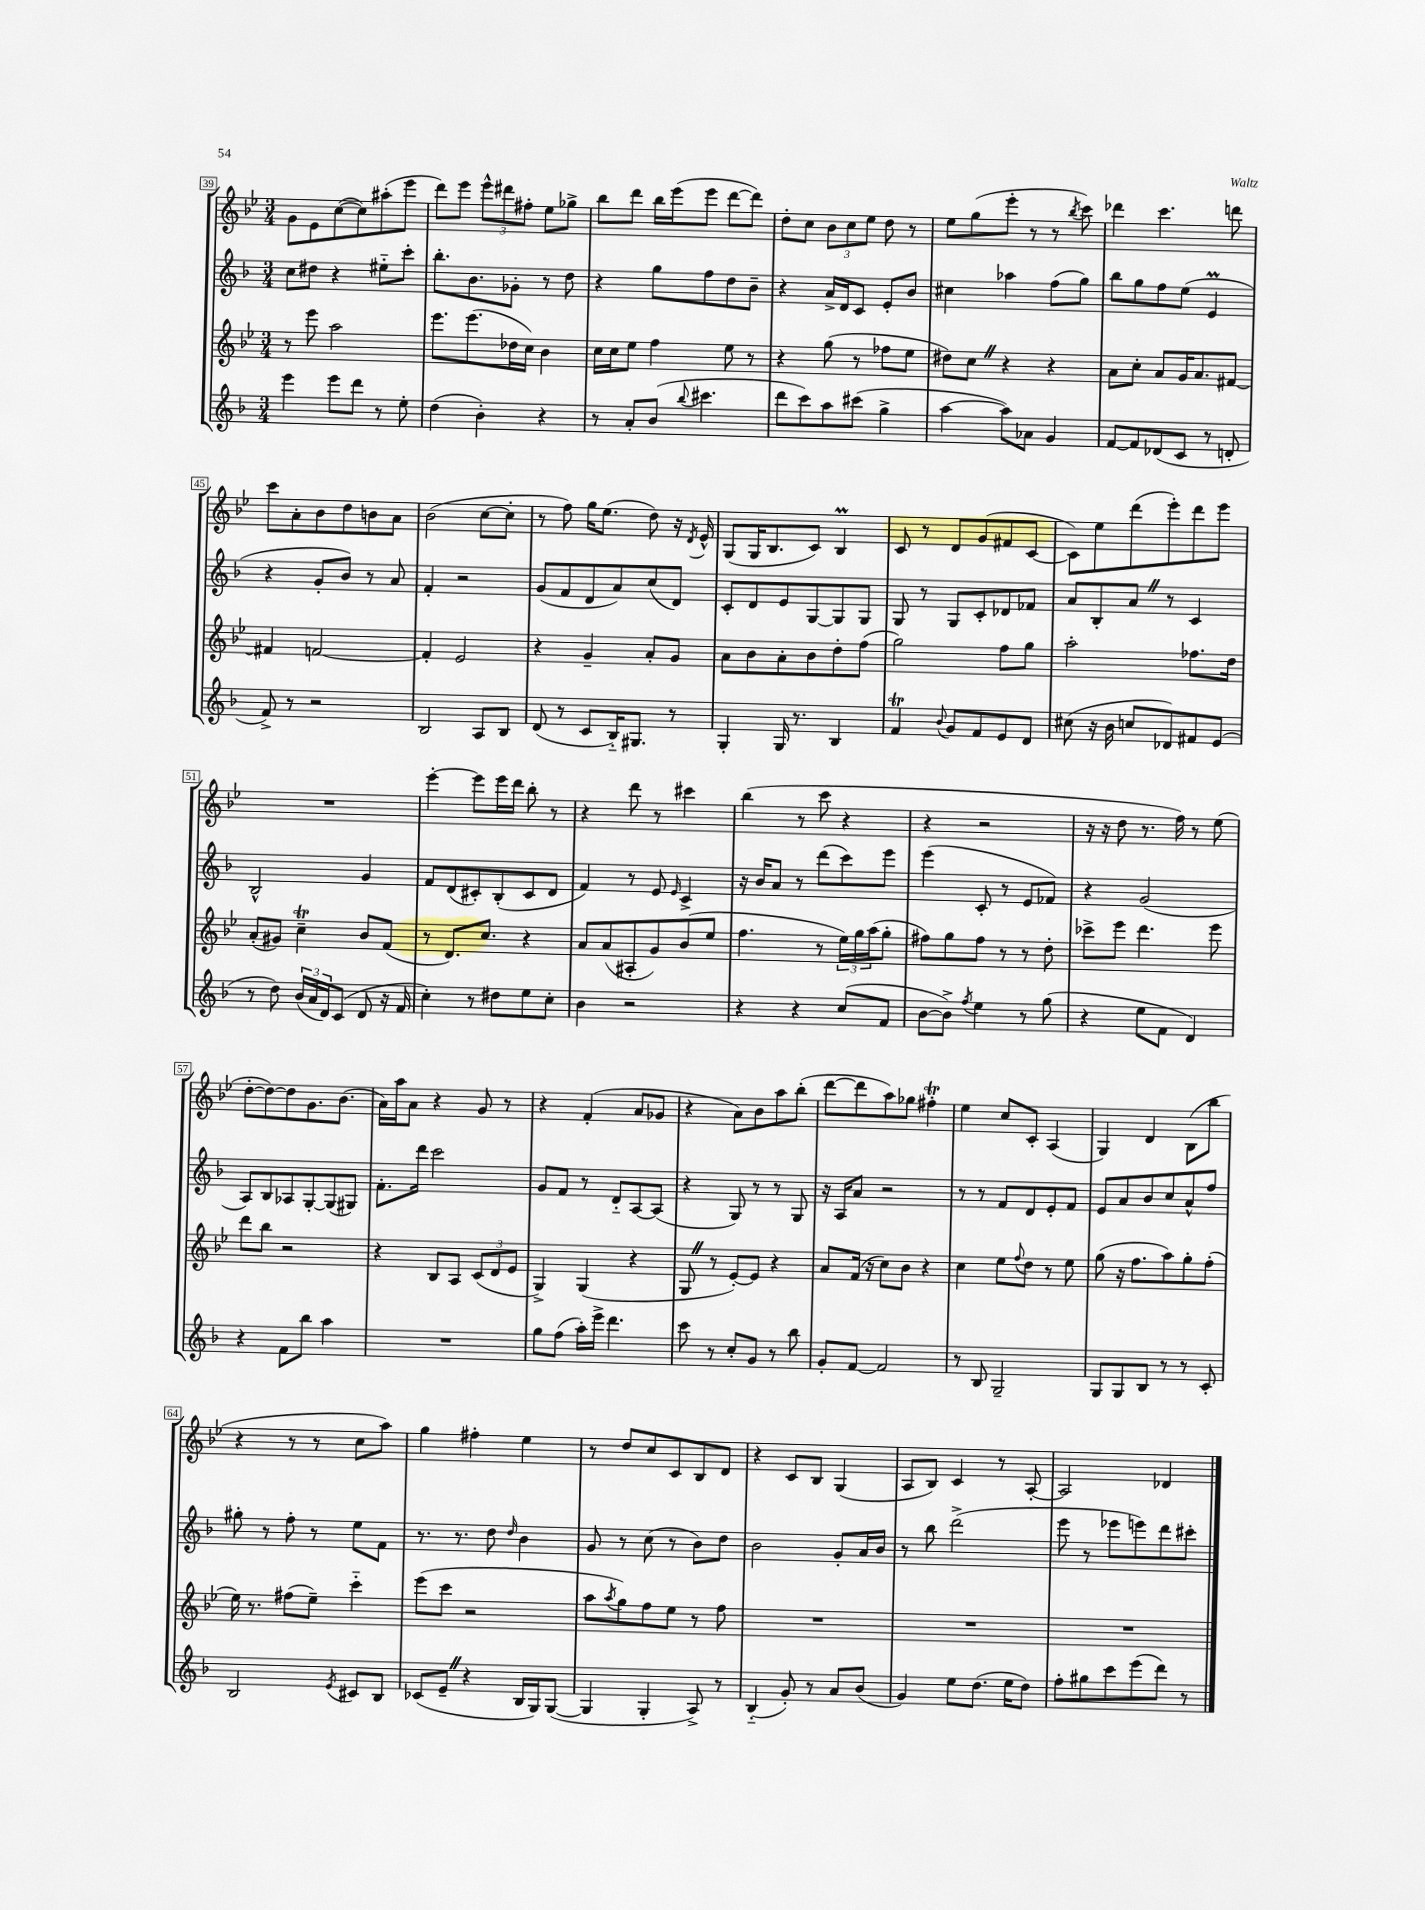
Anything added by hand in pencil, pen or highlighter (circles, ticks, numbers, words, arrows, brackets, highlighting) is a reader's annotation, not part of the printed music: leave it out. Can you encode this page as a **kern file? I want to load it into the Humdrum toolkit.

**kern	**kern	**kern	**kern
*staff4	*staff3	*staff2	*staff1
*clefG2	*clefG2	*clefG2	*clefG2
*k[b-]	*k[b-e-]	*k[b-]	*k[b-e-]
*M3/4	*M3/4	*M3/4	*M3/4
4eee	8r	8cc	8g
.	8eee-	8dd#	8e-
8eee	2aa	4r	([8cc
8ddd	.	.	8cc])
8r	.	8ee#'~	(8aa#'
8ee'	.	8ccc'	8eee-
=	=	=	=
(4dd	8.eee-	8.bb-'	8ddd)
.	.	.	8eee-
.	(8.eee-	8.b-	.
4b-')	.	.	12eee-^^
.	.	.	12ddd#
.	16dd-	8g-'	.
.	.	.	12ff#'
.	16cc)	.	.
4r	4b-	8r	8ee-
.	.	8dd	8gg-^
=	=	=	=
8r	16cc	4r	8bb-
.	16cc	.	.
8a'	8ee-	.	8ddd
(8b-	4ff	8gg	16bb-
.	.	.	(16eee-
8qqbb-	.	.	.
4.ccc#	.	8ff	8eee-
.	8ee-	8dd	[8ddd
.	8r	8b-~	8ddd])
=	=	=	=
8ddd	4r	4r	8dd'
8ccc)	.	.	8cc
8aa	(8gg	16a^	12b-
.	.	16d	.
.	.	.	12cc
(8ccc#	8r	8c	.
.	.	.	12ee-
4gg^	8ff-	8e'	8dd
.	8ee-	8b-	8r
=	=	=	=
[4aa	8dd#)	4cc#	8ee-
.	8cc	.	(8gg
8aa])	4r	4aa-	8eee-'
8a-	.	.	8r
4g	4r	(8ff	8r
.	.	.	8qbb-
.	.	8gg)	8ccc)
=	=	=	=
[8f	8a	8bb-	4ddd-
8f]	8cc'	8gg	.
(8d-	8a	8ff	4.ccc
8c	16g	(8ee	.
.	8.a	.	.
8r	.	4e	.
8d'	[8f#	.	8ddd
=	=	=	=
8f^)	4f#]	4r	8ccc
8r	.	.	8a'
2r	[2f	8g'	8b-
.	.	8b-)	8dd
.	.	8r	8b
.	.	8a	8a
=	=	=	=
2B-	4f']	4f'	(2b-
.	2e-	2r	.
8A	.	.	[8cc
8B-	.	.	8cc']
=	=	=	=
(8d	4r	(8g	8r
8r	.	8f	8ff)
8c	4g~	8d	16gg
.	.	.	(8.ee-
16B-'~)	.	8a)	.
8.G#	.	.	.
.	8a'	(8cc	8dd)
8r	8g	8d)	16r
.	.	.	8qd
.	.	.	16e-^^
=	=	=	=
4G'	8a	8c'	(8G
.	8b-	8d	16G
.	.	.	8.B-
16G	8a'	8e	.
8.r	.	.	.
.	8b-	[8G	8c)
4B-	8dd'	8G]	4B-
.	(8ff	8G	.
=	=	=	=
4f	2gg)	8G	8c
.	.	8r	8r
8qqb-	.	.	.
8g	.	8G	8d
8f	.	8c'	(8g
8e	8ff	8d-	8f#
8d	8gg	8f-	[8c
=	=	=	=
(8cc#	2aa'	8a	8c])
16r	.	8B-'	8ee-
16b-	.	.	.
8cc	.	8a	(8ddd
8d-)	.	8r	8eee-')
8f#	8.ff-	4c	8ddd
(8e	.	.	8eee-
.	16dd	.	.
=	=	=	=
8r	(8a'	2B-^^	2.r
8dd)	8g#)	.	.
(24b-	4cc~	.	.
24a	.	.	.
24d)	.	.	.
(8c	.	.	.
8d	8b-	4g	.
16r	(8f	.	.
16f	.	.	.
=	=	=	=
4cc')	8r	8f	[4eee-'
.	8.d)	(8d	.
8r	.	8c#')	8eee-]
.	8.cc	.	.
8dd#	.	(8B-'	16eee-
.	.	.	16ddd
8ee	4r	8c#	8bb-'
8cc'	.	8d	8r
=	=	=	=
4b-	8a	4f)	4r
.	(8a	.	.
2r	8A#'	8r	8ddd
.	8g)	8e	8r
.	.	16qqe	.
.	(8b-	4c^	4ccc#
.	8ee-	.	.
=	=	=	=
4r	4.ff	16r	(4bb-
.	.	16b-	.
.	.	8a	.
4r	.	8r	8r
.	8r	(8ddd	8ccc
(8cc	24ee-)	8ccc)	4r
.	24gg	.	.
.	(24aa	.	.
8f	8gg'	8eee	.
=	=	=	=
[8b-	8ff#)	(4eee	4r
8b-^])	8gg	.	.
8qff	.	.	.
4ee	8ff#	8c'	2r
.	8r	8r	.
8r	8r	8e	.
(8gg	8dd'	8f-)	.
=	=	=	=
4r	8ccc-^	4r	16r
.	.	.	16r
.	8eee-	.	8dd
8ee	4.ddd	(2g	8.r
8f	.	.	.
.	.	.	16ff)
4d)	.	.	8r
.	8eee-	.	(8ee-
=	=	=	=
4r	8ddd	8A)	[8dd'
.	8bb-	8B-	8dd_)
8f	2r	8A-	8dd]
8bb-	.	[8G'	8.g
4aa	.	(8G]	.
.	.	.	(8.b-
.	.	8G#)	.
=	=	=	=
2.r	4r	8.f'	16a)
.	.	.	16aa
.	.	.	8a
.	.	16ddd	.
.	8B-	2ccc	4r
.	8A	.	.
.	(12c	.	8g
.	12d	.	.
.	.	.	8r
.	12e-	.	.
=	=	=	=
8gg	4G^)	8g	4r
(8ff	.	8f	.
16aa')	(4G	8r	(4f'
16eee^	.	.	.
4.ddd	.	8d'~	.
.	4r	[8A	8a
.	.	(8A]	8g-
=	=	=	=
8ccc	8G	4r	4r
8r	8r	.	.
8cc'	[8e-')	8G)	8a)
8g	8e-]	8r	8b-
8r	4r	8r	8aa
8bb-	.	8G	(8bb-'
=	=	=	=
8g'	8a	16r	[8ddd
.	.	16A	.
[8f	(16f	8a	8ddd]
.	16r	.	.
2f]	8cc)	2r	8aa)
.	8b-	.	8gg-
.	4r	.	4ff#'
=	=	=	=
8r	4cc	8r	4ee-
8B-	.	8r	.
2G~	8ee-	8f	8cc
.	8qqff	.	.
.	8dd	8d	8c'
.	8r	8e'	(4A
.	8ee-	8f	.
=	=	=	=
8G	(8gg	8e	4G)
8G	16r	8a	.
.	8.ff	.	.
8B-	.	8b-	4d
8r	8aa)	8cc	.
8r	8gg'	8a^^	(8B-
8c'	(8ff'	8ff	8bb-
=	=	=	=
2B-	16ee-)	8gg#'	4r
.	8.r	.	.
.	.	8r	.
.	(8ff#	8ff'	8r
.	8ee-~)	8r	8r
8qe	.	.	.
8c#	4ccc'~	8ee	8cc
8B-	.	8f	8aa)
=	=	=	=
(8c-	(8eee-	8.r	4gg
8e~	8ccc	.	.
.	.	8.r	.
4r	2r	.	4ff#'
.	.	8dd	.
.	.	16qqdd	.
16B-	.	4b-	4ee-
16G)	.	.	.
([8G	.	.	.
=	=	=	=
4G]	8aa	8g	8r
.	8qaa	.	.
.	8gg)	8r	8dd
4G'	8ff	(8cc	8cc
.	8ee-	8r	8c
8A^)	8r	8b-)	8B-
8r	8ff	8dd	8d
=	=	=	=
(4B-'~	2.r	2b-	4r
8g')	.	.	8c
8r	.	.	8B-
8a	.	8g'	(4G
(8b-	.	16a	.
.	.	16b-	.
=	=	=	=
4g)	2.r	8r	8A
.	.	8bb-	8B-)
8ee	.	(2ddd^	4c
(8.dd	.	.	.
.	.	.	8r
16ee	.	.	.
8dd)	.	.	[8A'
=	=	=	=
8ff'	2.r	8eee	2A]
8gg#	.	8r	.
8ccc	.	8eee-	.
(8eee	.	8eee)	.
8ddd)	.	8ddd	4d-
8r	.	8ccc#'	.
==	==	==	==
*-	*-	*-	*-
